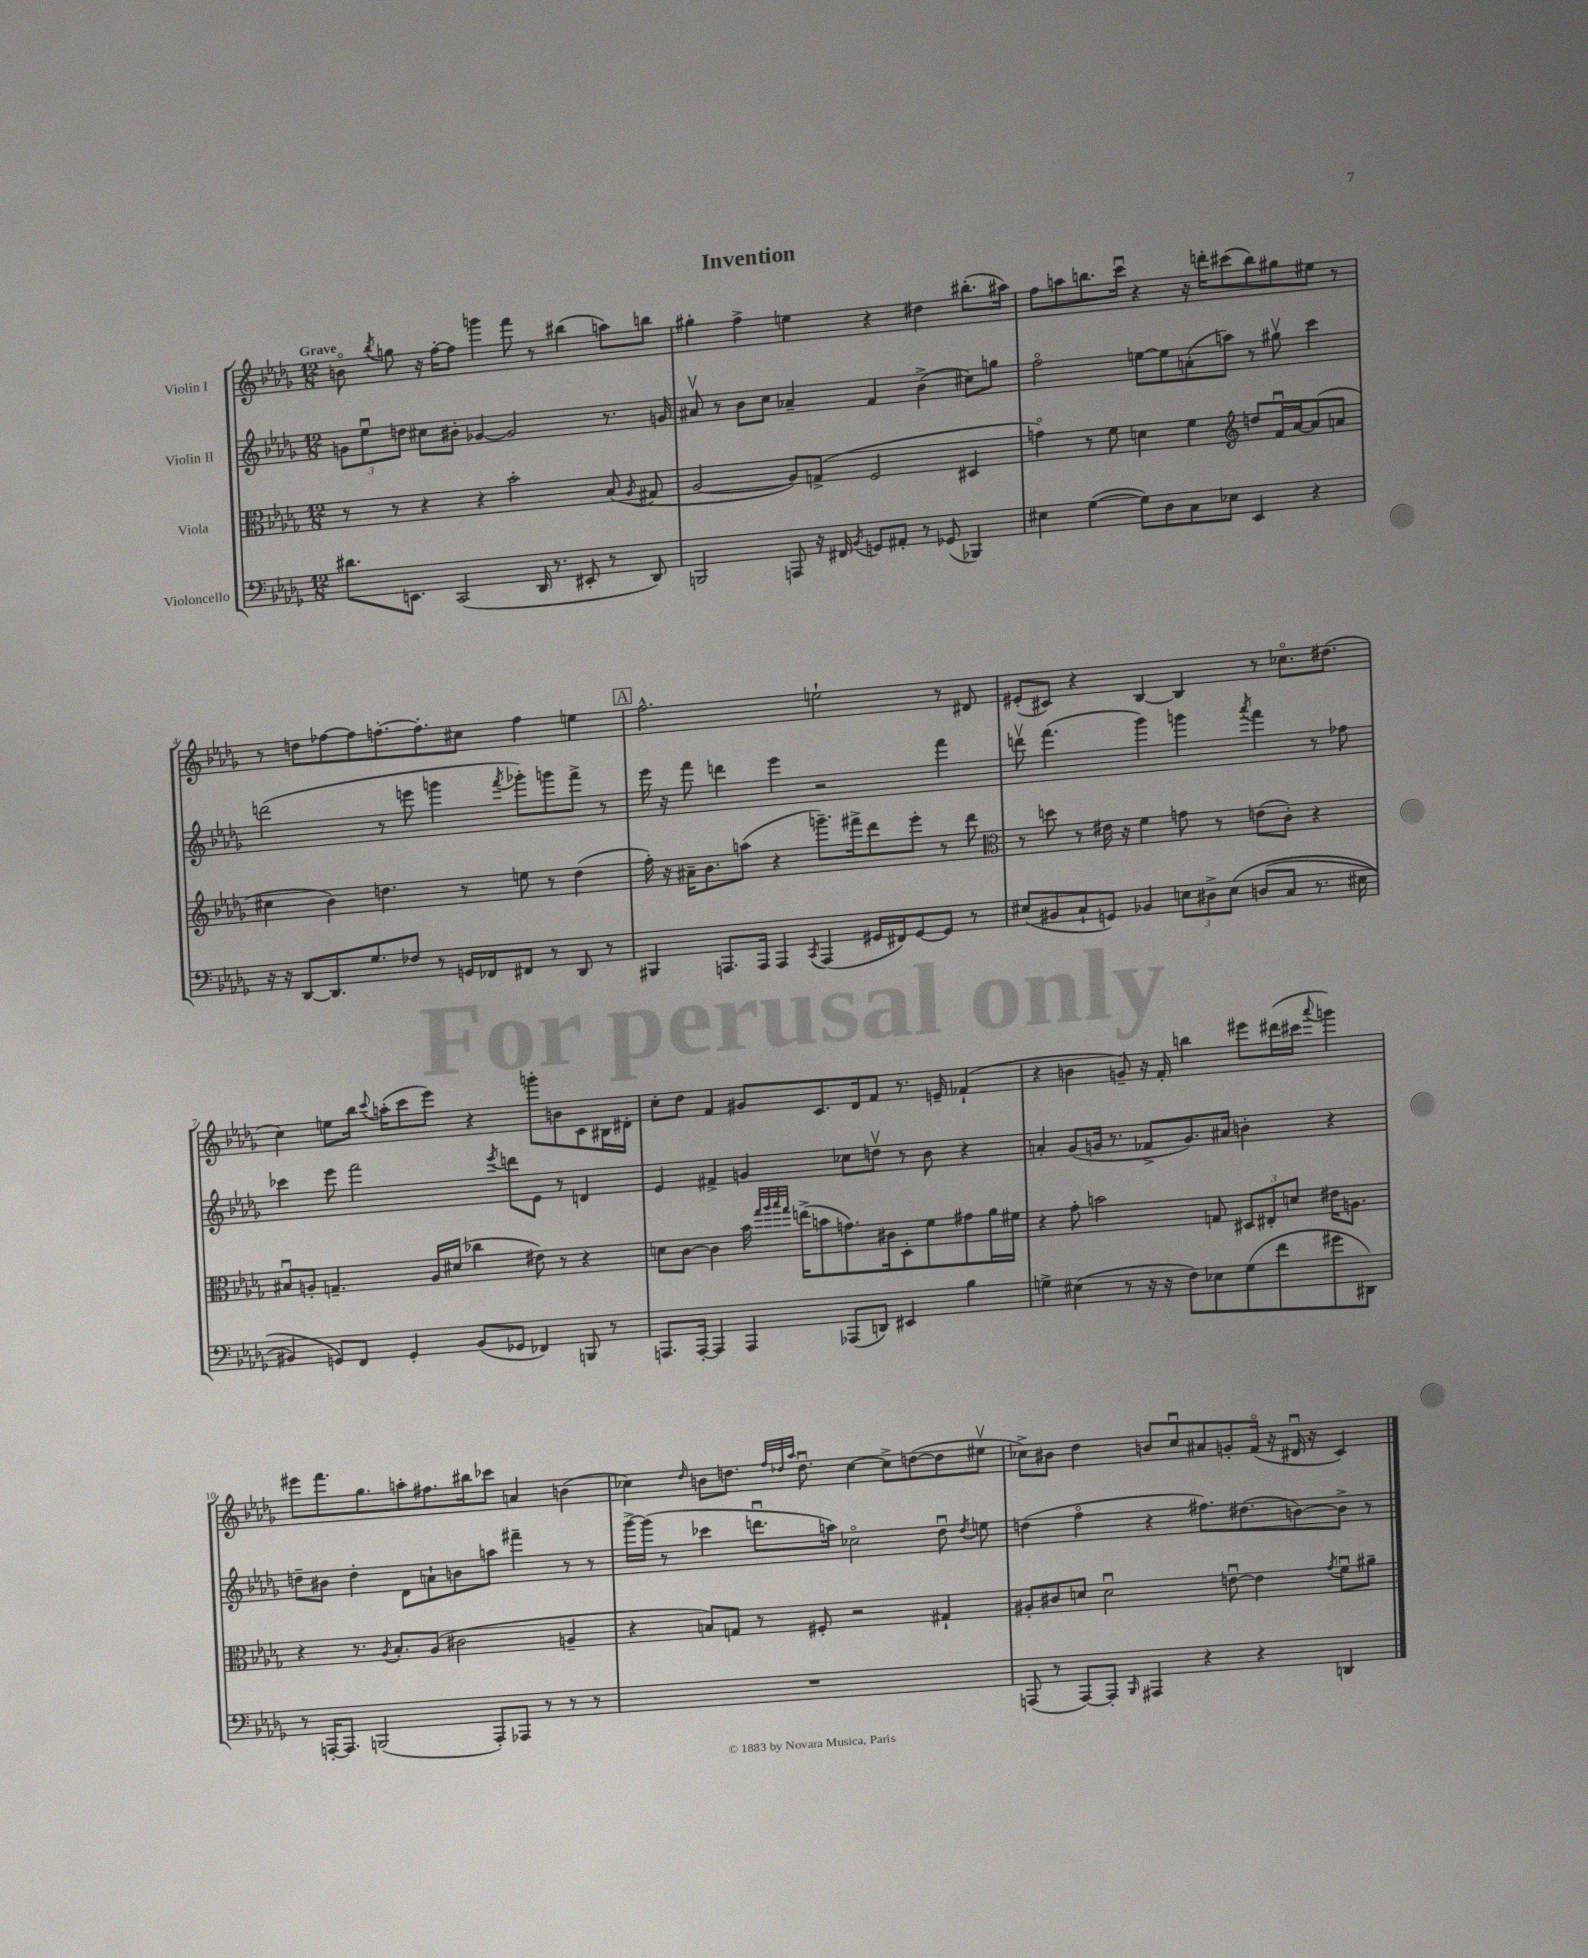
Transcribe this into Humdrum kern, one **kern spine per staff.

**kern	**kern	**kern	**kern
*part4	*part3	*part2	*part1
*staff4	*staff3	*staff2	*staff1
*I"Violoncello	*I"Viola	*I"Violin II	*I"Violin I
*clefF4	*clefC3	*clefG2	*clefG2
*k[b-e-a-d-g-]	*k[b-e-a-d-g-]	*k[b-e-a-d-g-]	*k[b-e-a-d-g-]
*M12/8	*M12/8	*M12/8	*M12/8
=1	=1	=1	=1
!	!	!	!LO:TX:a:B:t=Grave
8.d#X\L	8r	12gn\L	8bn\
.	.	12ee-u\	.
.	.	.	8qbb-/
.	8r	.	8ggn\
.	.	12ddn\J	.
8.EEn\J	.	.	.
.	4r	8cc#X\L	16r
.	.	.	[16ff'\KL
(2CC/	.	8b#X'\J	8ff\J]
.	4r	[4g-X/	4gggn\
.	2b-'\	2g-/]	8fff\
16DD-/	.	.	8r
8.r	.	.	.
.	.	.	(4bb#X\
8EE#X'/	.	.	.
8r	(8B-/	8.r	8aan\L)
.	8qA-/	.	.
8DD-/)	8G#X/	.	8bbn\J
.	.	16gn/	.
=2	=2	=2	=2
2BBBn/	[2A-/	8a#Xv/	4gg#X'\
.	.	8r	.
.	.	8b-\L	4ff^\
.	.	8cc\J	.
8AAAn/	8A-/L])	4a-X~/	4een\
16r	(8Gn^/J	.	.
16FF#X/	.	.	.
8qBB-/	.	.	.
8GGn/L	2F/	4f/	4r
8AA#X'/J	.	.	.
8r	.	(4b-^\	4dd#X\
(8GG-X/	.	.	.
4BBB-X/)	4D#X/	8cc#X\L)	(8.bb#X'\L
.	.	8ggn\J	.
.	.	.	16aa#X\Jk)
=3	=3	=3	=3
4E#X\	4gn\)	2ff\	8ff\L
.	.	.	8aan\
([4G-\	8r	.	8.bbn\
.	8f\	.	.
.	.	.	16cccu\Jk
8G-\L])	4dn\	[8een\L	4r
8D-\	.	8ee\]	.
8C\	4f\	(8an'\	16r
.	.	.	16dddn'\KL
8E-X\J	.	8aan\J)	(8ccc#X\
*	*clefG2	*	*
4EE-/	8ddn/L	8r	8bb\)
.	16fu/L	8gg#Xv\	8gg#X\
.	[16a-/J	.	.
4r	(8a-/]	4ccc\	8ee#X\J
.	8an/J	.	8r
!!LO:LB:g=z
=4	=4	=4	=4
16r	4cc#X\	(2dddn\	8r
16r	.	.	.
[8DD-/L	.	.	8ddn\L
8.DD-/]	4b-\)	.	[8ff-X\
.	.	.	8ff-\]
8.G-/	.	.	.
.	4.ddn\	8r	[8.ffn'\
8F-X/J	.	8eeen\	.
.	.	.	8.ff'\]
8r	.	4gggn\	.
16GGn/LL	8r	.	8cc#X\J
16FF-X/J	.	.	.
.	.	8qfff/	.
8FF#X/J	8een\	8ggg-X'\L)	4ff\
8r	8r	8gggn\	.
8DD-/	(4dd\	8fff^\J	4een\
8r	.	8r	.
!!LO:REH:place=s1:t=A
=5	=5	=5	=5
4BBB#X/	16ff'\)	16eee-\	2.ff^^\
.	16r	16r	.
.	16a#X~\KL	8fff\	.
.	8.b-\	.	.
8.AAAn/L	.	4dddn\	.
.	(8aan\J	.	.
16AAA/Jk	.	.	.
4AAA/	4r	4eee-\	.
8qCC/	.	.	.
(4AAA/	8.gggn~\L)	2r	2een`\
.	16fff#X^\k	.	.
16GG#X/LL	8ddd-\	.	.
16FF#X/J)	.	.	.
[8GG#/	8eee-'\J	.	.
8GG#/J]	8r	4fff\	8r
8r	8ddd-\	.	8d#X/
=6	=6	=6	=6
*	*clefC3	*	*
(8E#X/L	8r	8dddnv\	(8e#X'/L
8BB#X/	8ddn\	(4.fff\	8c#X/J)
8C`/	8r	.	4r
8GGn/J)	16e#X\	.	.
.	16r	.	.
4BB-X/	4f\	4ggg-\)	[4B-/
12En\L	8gn\	4gggn\	4B-/]
12D#X^\	.	.	.
.	8r	.	.
(12E\J	.	.	.
.	.	8qaaa-/	.
(8Dn/L	(8en\L	4fff\	8r
8C/J	8c'\J)	.	8.cc-X\L
8.r	4r	8r	.
.	.	.	(8.dd#X\J
.	.	8ff-X\	.
16E#X\	.	.	.
!!LO:LB:g=z
=7	=7	=7	=7
4BB#X/)	8B#Xu/L	4ccc-X\	4cc\)
.	8An'/J	.	.
8GGn/L)	4.Gn~/	8eee-\	8een\L
8FF/J	.	2fff\	16bb-\Jk
.	.	.	8qqccc/
.	.	.	(16aan'\KL
4GG'/	.	.	8ccc\
.	16A/LL	.	8eee-\J)
.	(16d#X/JJ	.	.
(8BB#/L	4cc-X\	.	4r
.	.	8qeee-/	.
8GG-X/J	.	8dddn\L	.
4FF-X/)	8e#X\)	8e-\J	8gggn'\L
.	8r	8r	8bn\
8BBBn/	4r	4dn/	8c\
8r	.	.	16B#X\L
.	.	.	16d#X'\JJ
=8	=8	=8	=8
8.AAAn/L	8dn\L	4e-/	8cc'\L
.	[8c\J	.	8dd-\J
[16AAA'/Jk	.	.	.
4AAA/]	4c\]	4f#X^/	4f/
4AAA/	16b-\	4gn/	8g#X/L
.	32qqgg-/LLL	.	.
.	32qqaa-/	.	.
.	32qqbb-/	.	.
.	32qqgg-/JJJ	.	.
.	(16een^\KL	.	.
.	8bn\	.	8.c/
(8AAA-X/L	8.gn\)	8cc-X\L	.
.	.	.	16d-/k
8DDn/J)	.	8ddnv\J	8f/J
.	16c#X\k	.	.
4EE#X/	8D-'\	8r	8.r
.	8f\	8b-\	.
.	.	.	16en~/
4B-\	8g#X\	4r	(4f-X`/
.	16a-\L	.	.
.	16f#X\JJ	.	.
=9	=9	=9	=9
4Gn^\	4r	4an'/	4r
(4E#X\	8g-'\	(8g-/L	4bn\
.	2bn\	16gn/Jk	.
.	.	8.r	.
8r	.	.	8gn~/)
16r	.	8f-X^/L	16r
16r	.	.	16f'/
8F\L)	.	8.g/)	4bbn\
8E-X\	8Gn/	.	.
.	.	16a#X/Jk	.
(8G\	12D#X/L	4bn'\	8eee#X\L
.	12E#X'/	.	.
8f\	.	.	(16ddd#X\L
.	12dn/J	.	.
.	.	.	16ccc#X\JJ
.	.	.	8qqaaa-/
8g#X\	16e#X\KL	4r	4gggn\)
.	8.An\J	.	.
8DD#X\J)	.	.	.
!!LO:LB:g=z
=10	=10	=10	=10
8r	4r	8ddn~\L	8eee#X\L
[16AAAn'/KL	.	8b#X\J	8.fff\
8.AAA/J]	.	.	.
.	8.r	4dd'\	.
.	.	.	8.gg-\
(2BBBn/	.	.	.
.	8qA-/	.	.
.	8.B-'/L	.	.
.	.	8d-\L	8aan'\
.	(8A-/J	8an`\	8.ff#X\
.	2c#X\	8bn\	.
.	.	.	16bb#X\k
8AAA'/L)	.	8aan\J	8ccc-X\J
8AAA-X/J	.	4fff#X~\	4an/
8r	.	.	.
8r	4An~/	8r	(4bn\
8r	.	8r	.
=11	=11	=11	=11
1.r	4r	[16ggg-^\LL	4cc-X\)
.	.	(16ggg-\JJ]	.
.	.	8r	.
.	.	.	16qqdd-/
.	8Bn/L)	4ccc-X\	8bn\L
.	8Gn/J	.	8.ddn\J
.	8r	8.dddnu\L	.
.	.	.	32qqff/LLL
.	.	.	32qqdd-X/
.	.	.	32qqaa-/JJJ
.	.	.	8.dd-u\
.	8F#X'/	.	.
.	.	16aan\Jk)	.
.	2r	2cc-X\	[4cc-\
.	.	.	8cc-^\L]
.	.	.	([8ddn\
.	4G#X`/	8dd-u\	8dd\]
.	.	8qdd-/	.
.	.	8een\	8ee#Xv\J
=12	=12	=12	=12
(8AAAn/	8A#X'/L	(4ddn\	8cc-X^\L)
8r	8c#X/	.	8b#X\J
[8AAA/L)	8dn/J	4ff\	4dd-\
8AAA'/J]	2du\	.	.
16qqBBB-/	.	.	.
4AAA#X/	.	4r	8bn/L
.	.	.	8cc-u/
4r	.	8.ff#X\L)	8a#X/
.	[8enu\	.	8gn'/
.	.	(8.dd#X\	.
4r	4e\]	.	(16f/Jk
.	.	.	16r
.	.	[8bn\)	16d#Xu/
.	.	.	16r
.	8qg-/	.	.
4DDn/	8fu\L	8b^\J]	4c/)
.	8a#X~\J	8r	.
==	==	==	==
*-	*-	*-	*-
